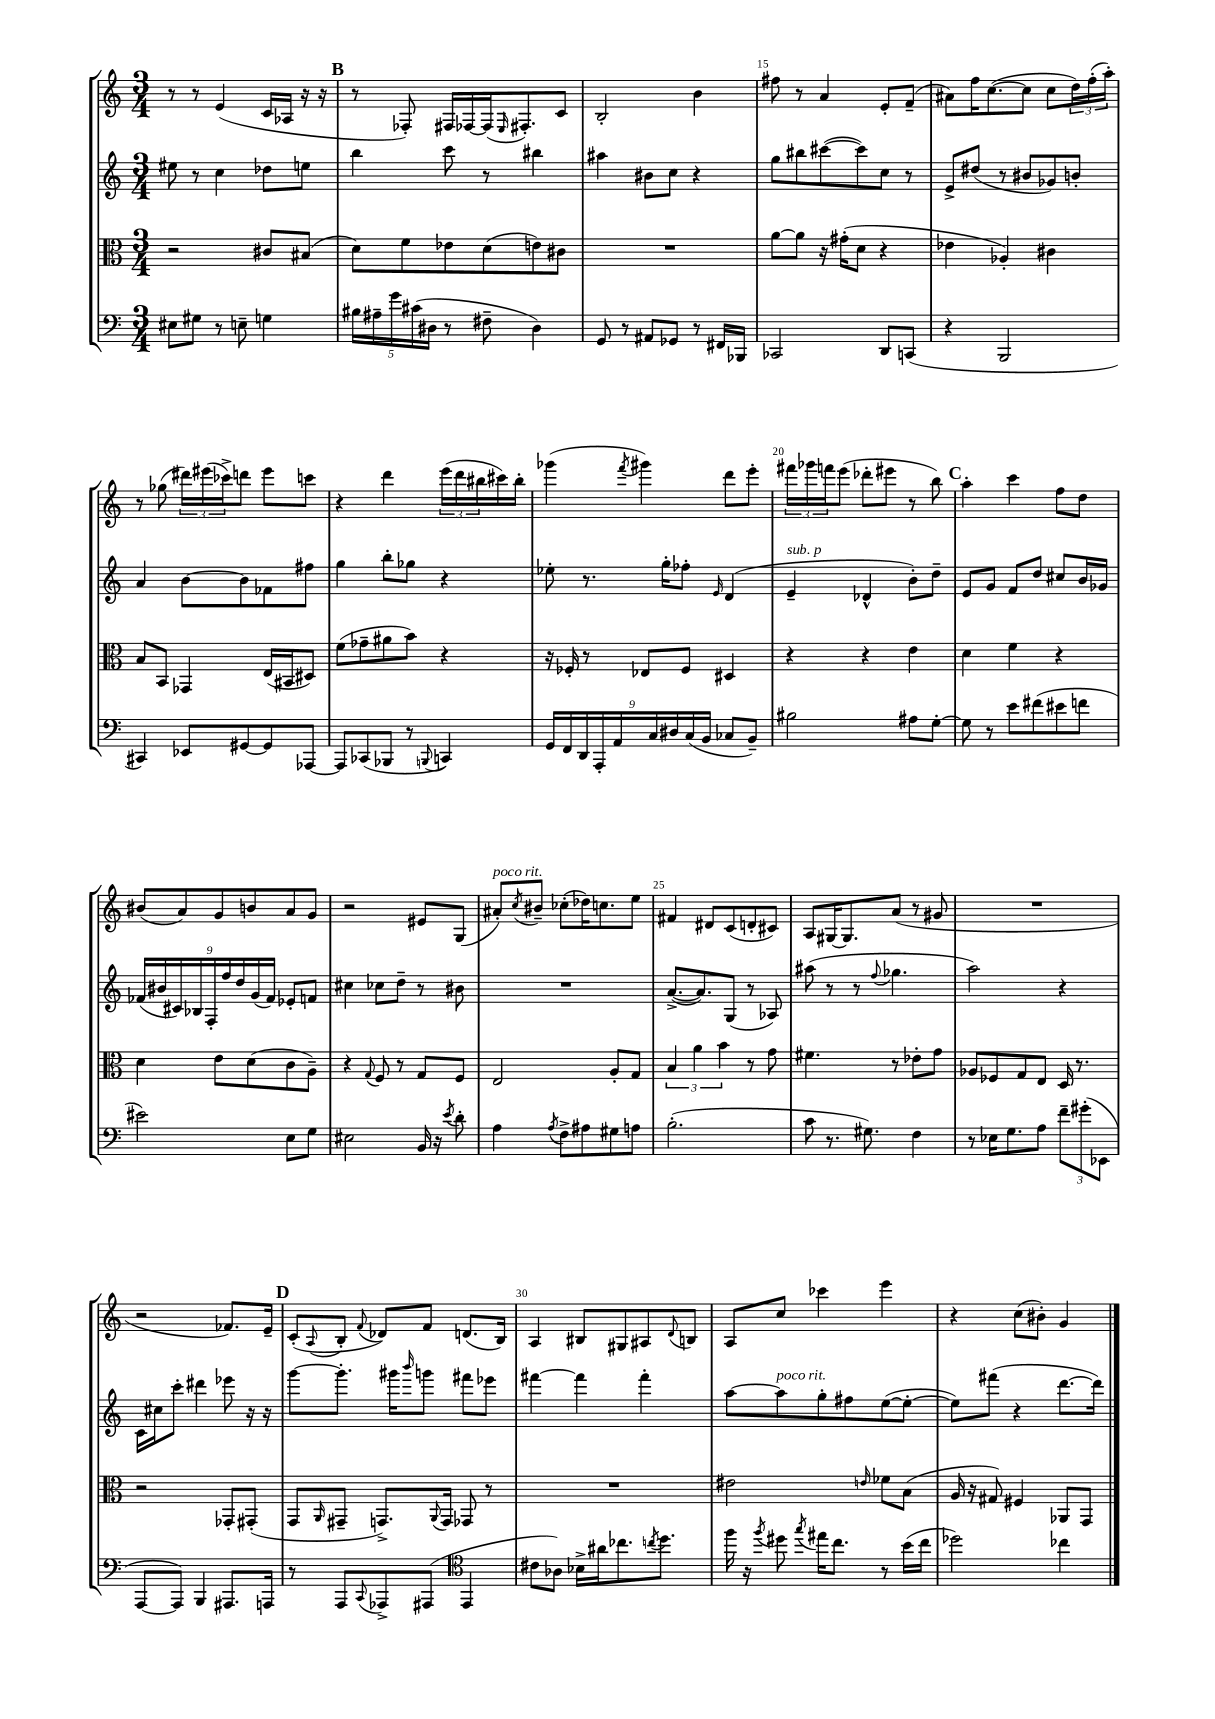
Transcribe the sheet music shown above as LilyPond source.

<<
\new StaffGroup <<
\new Staff = "s0" {
    \clef treble \key c \major \numericTimeSignature \time 3/4
    r8 r8 e'4( c'16 aes16 r16 r16 |
    \mark \markup { \bold "B" } r8 fes8-.) fis16 fes16~ fes16( \grace { e16 } fis8.-.) c'8 |
    b2-. b'4 |
    fis''8 r8 a'4 e'8-. f'8--( |
    ais'8) f''16 c''8.~( c''8 c''8 \tuplet 3/2 { d''16) f''16-.( a''16-.) } |
    r8 ges''8( \tuplet 3/2 { dis'''16) eis'''16( ces'''16->) } d'''8 eis'''8 c'''8 |
    r4 d'''4 \tuplet 3/2 { e'''16( d'''16 bis''16 } cis'''16) bis''16-. |
    ges'''4( \acciaccatura { f'''8 } gis'''4) d'''8 e'''8-. |
    \tuplet 3/2 { fis'''16 ges'''16 f'''16 } e'''8( des'''8-. eis'''8 r8 b''8) |
    \mark \markup { \bold "C" } a''4-. c'''4 f''8 d''8 |
    bis'8( a'8) g'8 b'8 a'8 g'8 |
    r2 eis'8 g8( |
    ais'8-.^\markup { \italic "poco rit." }) \acciaccatura { c''8 } bis'8-- ces''8-.( des''16) c''8. e''8 |
    fis'4 dis'8 c'8( d'8-. cis'8) |
    a8 gis16~ gis8. a'8( r8 gis'8 |
    R2. |
    r2 fes'8.) e'16-- |
    \mark \markup { \bold "D" } c'8-.( \appoggiatura { a8 } b8-. \appoggiatura { f'8 } des'8) f'8 d'8.( b16) |
    a4 bis8 gis8 ais8 \appoggiatura { d'8 } b8 |
    a8 c''8 ces'''4 e'''4 |
    r4 c''8( bis'8-.) g'4 \bar "|." |
}
\new Staff = "s1" {
    \clef treble \key c \major \numericTimeSignature \time 3/4
    eis''8 r8 c''4 des''8 e''8 |
    \mark \markup { \bold "B" } b''4 c'''8 r8 bis''4 |
    ais''4 bis'8 c''8 r4 |
    g''8 bis''8 cis'''8~( cis'''8) c''8 r8 |
    e'8-> dis''8( r8 bis'8 ges'8) b'8-. |
    a'4 b'8~ b'8 fes'8 fis''8 |
    g''4 b''8-. ges''8 r4 |
    ees''8-. r8. g''16-. fes''8-. \grace { e'16 } d'4( |
    e'4--^\markup { \italic "sub. p" } des'4-^ b'8-.) d''8-- |
    \mark \markup { \bold "C" } e'8 g'8 f'8 d''8 cis''8 b'16 ges'16 |
    \tuplet 9/8 { fes'16( bis'16 cis'16) bes16 f16-. f''16 d''16 g'16( fes'16) } ees'8-. f'8 |
    cis''4 ces''8 d''8-- r8 bis'8 |
    R2. |
    a'8.~->( a'8.) g8( r8 aes8) |
    ais''8( r8 r8 \appoggiatura { f''8 } ges''4. |
    a''2) r4 |
    c'16 cis''16 c'''8-. dis'''4 ees'''8 r16 r16 |
    \mark \markup { \bold "D" } g'''8~ g'''8.-. gis'''16 \grace { b'''16 } g'''8 fis'''8 ees'''8 |
    fis'''4~ fis'''4 fis'''4-. |
    a''8~ a''8^\markup { \italic "poco rit." } g''8-. fis''8 e''8~( e''8~-. |
    e''8) fis'''8( r4 d'''8.~ d'''16) \bar "|." |
}
\new Staff = "s2" {
    \clef alto \key c \major \numericTimeSignature \time 3/4
    r2 cis'8 bis8( |
    \mark \markup { \bold "B" } d'8) f'8 ees'8 d'8( e'8) cis'8 |
    R2. |
    a'8~ a'8 r16 gis'16-.( d'8 r4 |
    ees'4 aes4-.) cis'4 |
    b8 b,8 ges,4 e16( bis,16 dis8) |
    f'8( ges'8-- ais'8 b'8) r4 |
    r16 fes16-. r8 ees8 fes8 dis4 |
    r4 r4 e'4 |
    \mark \markup { \bold "C" } d'4 f'4 r4 |
    d'4 e'8 d'8( c'8 a8--) |
    r4 \appoggiatura { g8 } f8 r8 g8 f8 |
    e2 a8-. g8 |
    \tuplet 3/2 { b4 a'4 b'4 } r8 g'8 |
    fis'4. r8 ees'8-. g'8 |
    aes8 fes8 g8 e8 d16 r8. |
    r2 ges,8-. gis,8-.( |
    \mark \markup { \bold "D" } g,8 \grace { a,16 } gis,8-- g,8.->) \appoggiatura { a,8 } g,16 ges,8 r8 |
    R2. |
    eis'2 \grace { e'16 } fes'8 b8( |
    a16 r16 gis8) fis4 aes,8 g,8 \bar "|." |
}
\new Staff = "s3" {
    \clef bass \key c \major \numericTimeSignature \time 3/4
    eis8 gis8 r8 e8-- g4 |
    \mark \markup { \bold "B" } \tuplet 5/4 { bis16 ais16-- g'16 cis'16( dis16 } r8 fis8-- dis4) |
    g,8 r8 ais,8 ges,8 r8 fis,16 bes,,16 |
    ces,2 d,8 c,8( |
    r4 b,,2 |
    cis,4) ees,8 gis,8~ gis,8 aes,,8~ |
    aes,,8 ces,8( bes,,8 r8 \appoggiatura { b,,8 } c,4) |
    \tuplet 9/8 { g,16 f,16 d,16 a,,16-. a,16 c16 dis16 c16( b,16 } ces8 b,8--) |
    bis2 ais8 g8~-. |
    \mark \markup { \bold "C" } g8 r8 e'8 fis'8( eis'8 f'8 |
    eis'2) e8 g8 |
    eis2 b,16 r16 \acciaccatura { e'8 } d'8-. |
    a4 \acciaccatura { a8 } f8-> ais8 gis8 a8 |
    b2.-.( |
    c'8 r8. gis8.) f4 |
    r8 ees16 g8. a8 \tuplet 3/2 { f'8-- gis'8-.( ees,8 } |
    a,,8~ a,,8) b,,4 ais,,8. a,,16 |
    \mark \markup { \bold "D" } r8 a,,8 \appoggiatura { c,8 } aes,,8-> ais,,8( \clef tenor e,4 |
    cis'8 aes8) bes16-> ais'16 ces''8. \acciaccatura { c''8 } d''8. |
    f''16 r16 \acciaccatura { f''8 } dis''8 \acciaccatura { g''8 } eis''16 c''8. r8 b'16( c''16 |
    des''2) ces''4 \bar "|." |
}
>>
>>
\layout { \context { \Score currentBarNumber = #12 \override BarNumber.break-visibility = ##(#f #t #t) barNumberVisibility = #(every-nth-bar-number-visible 5) } }
